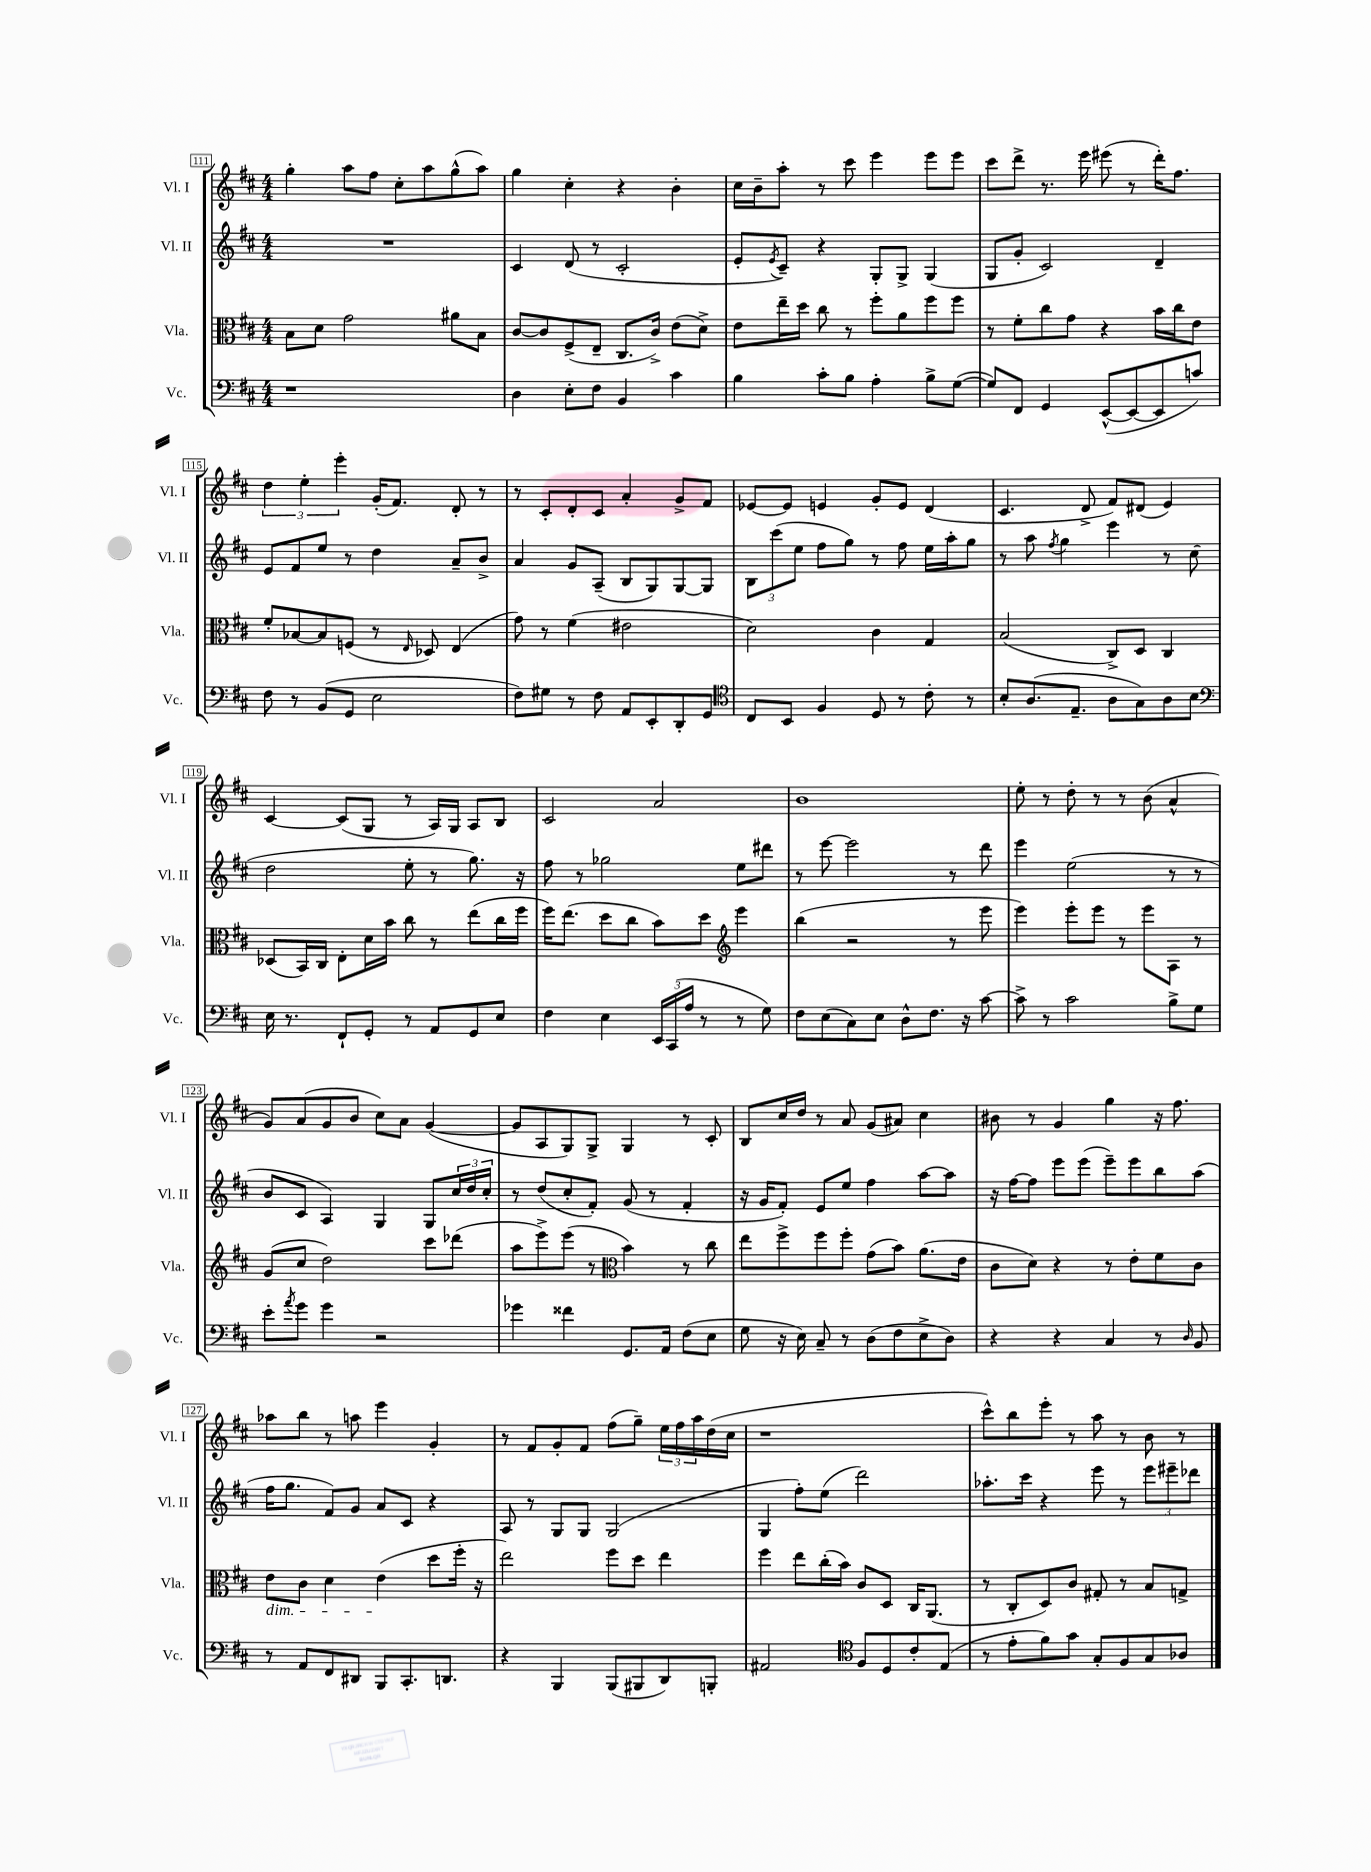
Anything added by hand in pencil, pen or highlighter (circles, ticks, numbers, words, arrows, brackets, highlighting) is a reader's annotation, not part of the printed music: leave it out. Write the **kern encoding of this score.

**kern	**kern	**kern	**kern
*staff4	*staff3	*staff2	*staff1
*clefF4	*clefC3	*clefG2	*clefG2
*k[f#c#]	*k[f#c#]	*k[f#c#]	*k[f#c#]
*M4/4	*M4/4	*M4/4	*M4/4
1r	8B	1r	4gg'
.	8d	.	.
.	2g	.	8aa
.	.	.	8ff#
.	.	.	8cc#'
.	.	.	8aa
.	8a#	.	(8gg^^
.	8B	.	8aa)
=	=	=	=
4D	[8c#	4c#	4gg
.	8c#]	.	.
8E'	(8F#^	(8d	4cc#'
8F#	8E~	8r	.
4BB	8.C#	2c#'	4r
.	16c#^)	.	.
4c#	(8e	.	4b'
.	8d^)	.	.
=	=	=	=
4B	8e	8e'	16cc#
.	.	.	16b~
.	.	8qe	.
.	16ee~	8c#~)	8aa'
.	16dd	.	.
8c#'	8cc#	4r	8r
8B	8r	.	8ccc#
4A'	8ff#'	8G'	4eee
.	8a	8G^	.
8B^	8ff#	(4G	8eee
([8G	8ff#	.	8eee
=	=	=	=
8G])	8r	8G	8ccc#
8FF#	8f#'	8g'	8ddd^
4GG	8cc#	2c#)	8.r
.	8g	.	.
.	.	.	16eee
([8EE^^	4r	.	(8eee#
8EE_	.	.	8r
8EE]	16b	4d~	16ddd')
.	16cc#	.	8.ff#
8c)	8e	.	.
=	=	=	=
8F#	8f#'	8e	6dd
8r	[8B-	8f#	.
.	.	.	6ee'
(8BB	8B-]	8ee	.
.	.	.	6eee'
8GG	(8F	8r	.
2E	8r	4dd	(16g'
.	.	.	8.f#)
.	16qqE	.	.
.	8D-)	.	.
.	(4E	8a~	8d'
.	.	8b^	8r
=	=	=	=
8F#)	8g)	4a	8r
8G#	8r	.	8c#'
8r	(4f#	8g	8d'
8F#	.	(8A~	8c#
8AA	2e#	8B	4a'
8EE'	.	8G)	.
8DD'	.	[8G	8g^
8GG	.	8G]	8f#
=	=	=	=
*clefC4	*	*	*
8C#	2d)	12B	[8e-
.	.	(12ccc#	.
8BB	.	.	8e-]
.	.	12ee	.
4F#	.	8ff#	4e
.	.	8gg)	.
8D	4c#	8r	8g'
8r	.	8ff#	8e
8c#'	4G	16ee	(4d
.	.	16aa'	.
8r	.	8gg	.
=	=	=	=
8B'	(2B	8r	4.c#
(8.A	.	8aa	.
.	.	8qff#	.
.	.	4gg	.
8.E~	.	.	.
.	.	.	8d^
8A	8C#^)	4eee	8f#)
8G)	8D	.	(8d#
8A	4C#	8r	4e)
8B	.	(8cc#	.
=	=	=	=
*clefF4	*	*	*
16E	(8D-	2dd	[4c#
8.r	.	.	.
.	16BB)	.	.
.	16C#	.	.
8FF#`	8E'	.	(8c#]
8GG'	16d	.	8G
.	16b	.	.
8r	8cc#	8ee'	8r
8AA	8r	8r	16A)
.	.	.	16G
8GG	(8ee	8.gg)	8A
8E	16cc#	.	8B
.	16ff#	16r	.
=	=	=	=
4F#	16ff#)	8ff#	2c#
.	(8.ee	.	.
.	.	8r	.
4E	8dd	2gg-	.
.	8cc#	.	.
24EE	8b)	.	2a
(24CC#	.	.	.
24A	.	.	.
8r	8dd	.	.
*	*clefG2	*	*
8r	4eee	8ee	.
8G)	.	8ddd#	.
=	=	=	=
8F#	(4bb	8r	1b
(8E	.	[8eee	.
8C#)	2r	2eee]	.
8E	.	.	.
8D^^	.	.	.
8.F#	.	.	.
.	8r	8r	.
16r	.	.	.
[8c#	8eee	8ddd	.
=	=	=	=
8c#^]	4eee)	4eee	8ee'
8r	.	.	8r
2c#	8eee'	(2ee	8dd'
.	8eee	.	8r
.	8r	.	8r
.	8eee	.	(8b
8B^	8A	8r	4a^^
8G	8r	8r	.
=	=	=	=
8e'	(8g	8b	8g)
8qa	.	.	.
8g	8cc#	8c#	(8a
4g	2dd)	4A)	8g
.	.	.	8b
2r	.	4G	8cc#)
.	.	.	8a
.	8ccc#	8G	([4g
.	(8ddd-	24cc#	.
.	.	24dd	.
.	.	24cc#'	.
=	=	=	=
4g-	8aa	8r	8g]
.	8eee^)	(8dd	8A
4f##	(8eee	8cc#'	8G)
.	8r	8f#')	8G^
*	*clefC3	*	*
8.GG	4b)	(8g	4G
.	.	8r	.
16AA	.	.	.
(8F#	8r	4f#'	8r
8E	8cc#	.	8c#'
=	=	=	=
8G	8ee	16r	8B
.	.	16g	.
16r	8ff#^	8f#')	16cc#
16E)	.	.	16dd
8C#~	8ff#	8e	8r
8r	8ff#'	8ee	8a
(8D	(8g	4ff#	(8g
8F#	8b)	.	8a#)
8E^	(8.a	[8aa	4cc#
8D)	.	8aa]	.
.	16e	.	.
=	=	=	=
4r	8c#	16r	8b#
.	.	[16ff#	.
.	8d)	8ff#]	8r
4r	4r	8eee	4g
.	.	(8eee	.
4C#	8r	8eee~)	4gg
.	8e'	8eee	.
8r	8f#	8bb	16r
.	.	.	8.ff#
16qqD	.	.	.
8BB	8c#	(8aa	.
=	=	=	=
8r	8e	16ff#	8aa-
.	.	8.gg	.
8AA	8c#	.	8bb
8FF#	4d	8f#)	8r
8DD#	.	8g	8aa
8BBB	(4e	8a	4eee
8.CC#'	.	8c#	.
.	8dd	4r	4g'
8.DD	.	.	.
.	16ff#'	.	.
.	16r	.	.
=	=	=	=
4r	2ee)	8A	8r
.	.	8r	8f#
4BBB	.	8G	8g'
.	.	8G	8f#
(8BBB	8ff#	(2G	(8ff#
8BBB#	8dd	.	8gg~)
8DD)	4ee	.	24ee
.	.	.	24ff#
.	.	.	24aa
8BBB'	.	.	(16dd
.	.	.	16cc#
=	=	=	=
2AA#	4ff#	4G	1r
.	8ee	8ff#')	.
.	(16cc#'	(8ee	.
.	16b)	.	.
*clefC4	*	*	*
8F#	8c#	2ddd)	.
8D	8D	.	.
8c#'	16C#	.	.
.	(8.AA	.	.
(8E	.	.	.
=	=	=	=
8r	8r	8.aa-'	8ccc#^^)
8e'	8C#'	.	8bb
.	.	16ccc#	.
8f#)	8D)	4r	8eee'
8g	8c#	.	8r
8G'	8G#'	8eee	8aa
8F#	8r	8r	8r
8G	8B	12eee	8b
.	.	12eee#~	.
8A-	8G^	.	8r
.	.	12ddd-	.
==	==	==	==
*-	*-	*-	*-
